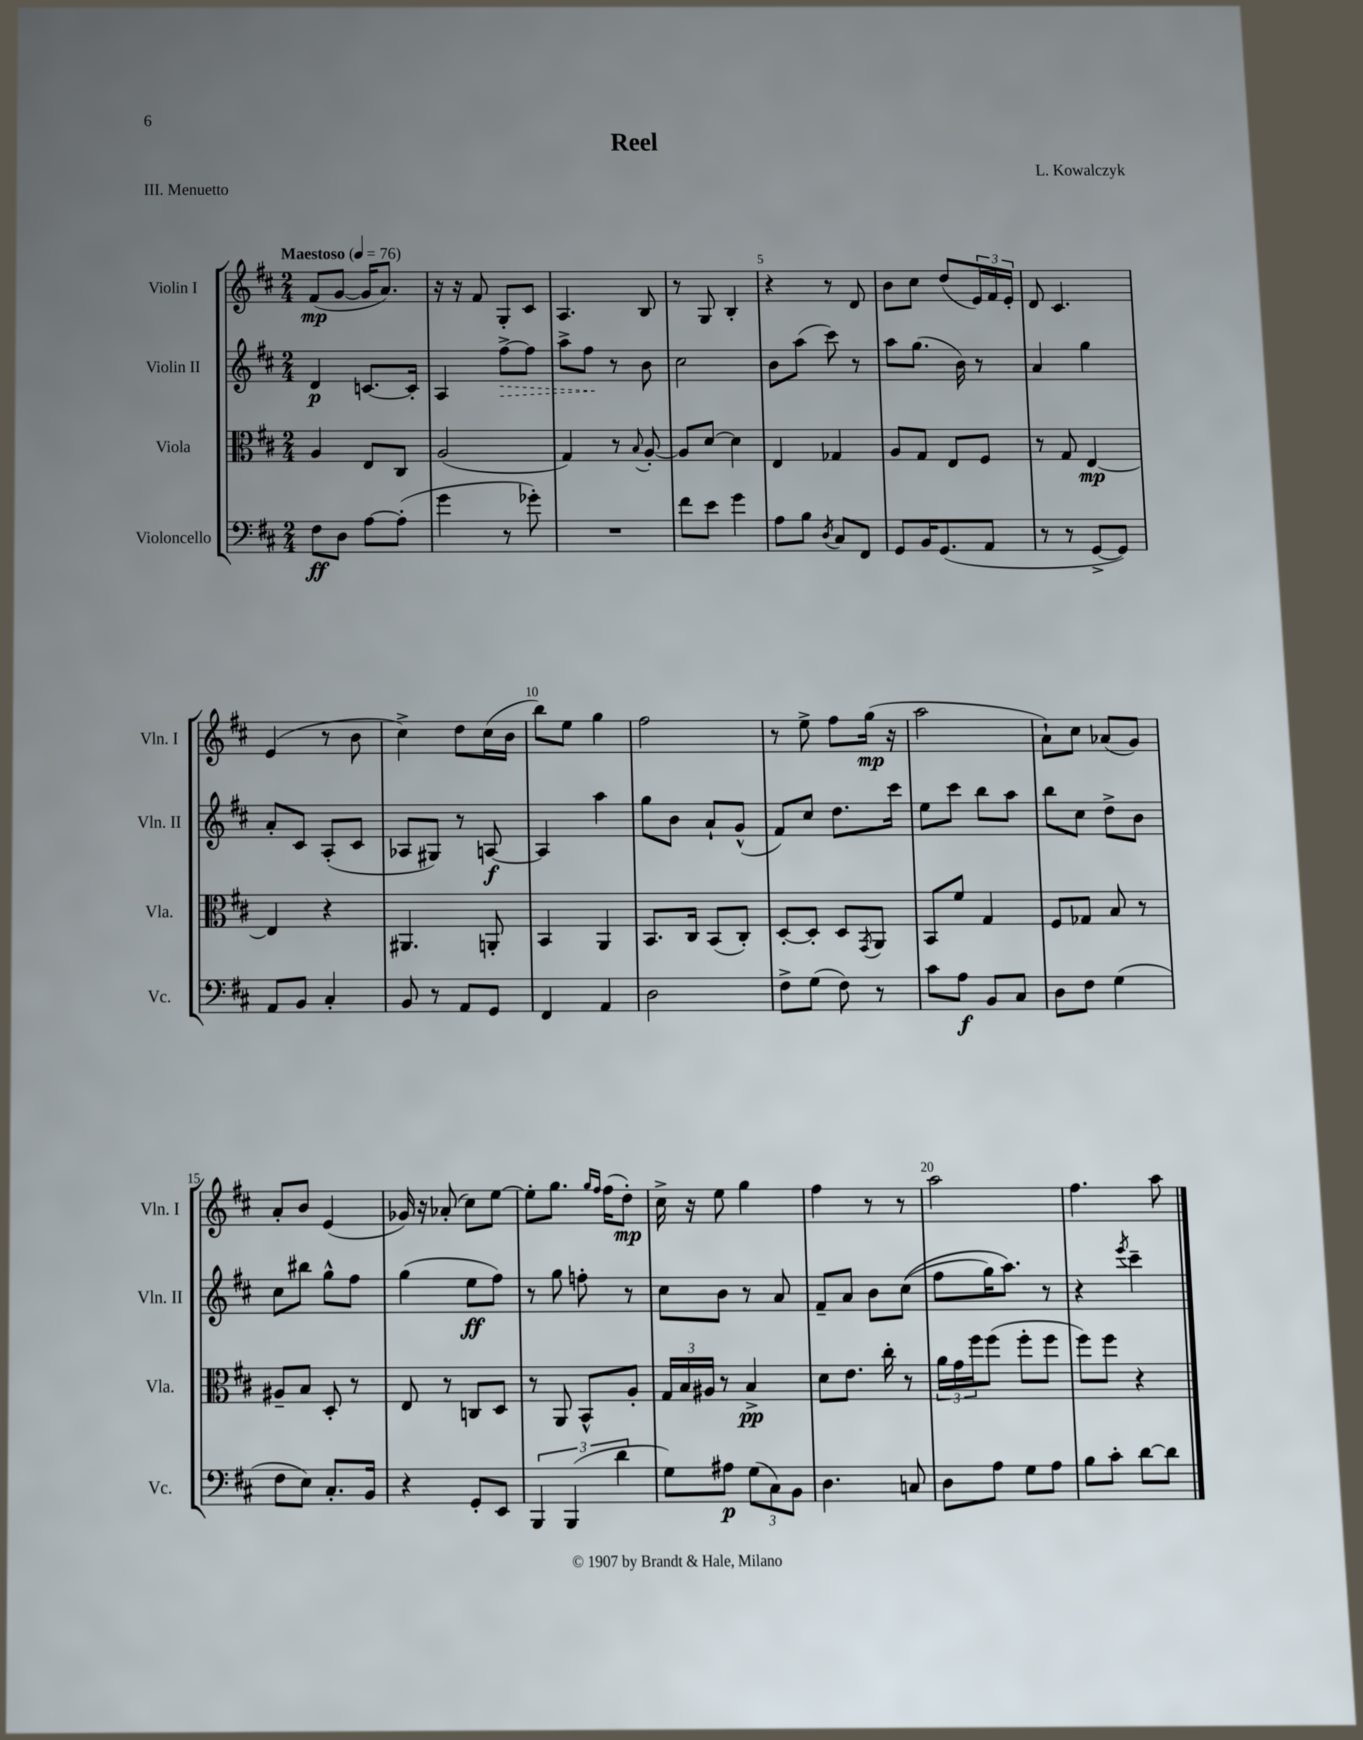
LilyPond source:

\header { title = "Reel" composer = "L. Kowalczyk" piece = "III. Menuetto" }
<<
\new StaffGroup <<
\new Staff = "s0" \with { instrumentName = "Violin I" shortInstrumentName = "Vln. I" } {
    \clef treble \key d \major \numericTimeSignature \time 2/4 \tempo "Maestoso" 4 = 76
    fis'8\mp( g'8~ g'16 a'8.) |
    r16 r16 fis'8 g8-. cis'8 |
    a4. b8 |
    r8 g8 b4-. |
    r4 r8 d'8 |
    b'8 cis''8 d''8( \tuplet 3/2 { e'16) fis'16 e'16-. } |
    d'8 cis'4. |
    e'4( r8 b'8 |
    cis''4->) d''8 cis''16( b'16 |
    b''8) e''8 g''4 |
    fis''2 |
    r8 e''8-> fis''8 g''16\mp( r16 |
    a''2 |
    a'8-!) cis''8 aes'8( g'8) |
    a'8-. b'8 e'4( |
    ges'16) r16 aes'8-.( cis''8) e''8~ |
    e''8-. g''8. \grace { g''16 fis''16 } fis''16( d''8-.\mp) |
    cis''16-> r16 e''8 g''4 |
    fis''4 r8 r8 |
    a''2 |
    fis''4. a''8 \bar "|." |
}
\new Staff = "s1" \with { instrumentName = "Violin II" shortInstrumentName = "Vln. II" } {
    \clef treble \key d \major \numericTimeSignature \time 2/4
    d'4\p c'8.~ c'16-. |
    a4 \once \override Hairpin.style = #'dashed-line fis''8~->\> fis''8 |
    a''8-> fis''8\! r8 b'8 |
    cis''2 |
    b'8 a''8( cis'''8) r8 |
    a''8 g''8.( b'16) r8 |
    a'4 g''4 |
    a'8-. cis'8 a8-.( cis'8 |
    aes8 gis8) r8 a8~\f |
    a4 a''4 |
    g''8 b'8 a'8-! g'8-^( |
    fis'8) cis''8 d''8. cis'''16 |
    e''8 cis'''8 b''8 a''8 |
    b''8 cis''8 d''8-> b'8 |
    cis''8 bis''8 g''8-^ fis''8 |
    g''4( e''8\ff fis''8) |
    r8 g''8 f''8-. r8 |
    cis''8 b'8 r8 a'8 |
    fis'8-- a'8 b'8 cis''8(\( |
    fis''8 g''16) a''8.\) r8 |
    r4 \acciaccatura { e'''8 } cis'''4-- \bar "|." |
}
\new Staff = "s2" \with { instrumentName = "Viola" shortInstrumentName = "Vla." } {
    \clef alto \key d \major \numericTimeSignature \time 2/4
    a4 e8 cis8 |
    a2( |
    g4) r8 \appoggiatura { b8 } a8~-. |
    a8 d'8~ d'4 |
    e4 ges4 |
    a8 g8 e8 fis8 |
    r8 g8 e4~\mp |
    e4 r4 |
    ais,4. a,8-. |
    b,4 a,4 |
    b,8. cis16 b,8( cis8-.) |
    d8~-. d8-. d8 \acciaccatura { g,8 } a,8 |
    b,8 fis'8 g4 |
    fis8 ges8 b8 r8 |
    ais8-- b8 d8-. r8 |
    e8 r8 c8 d8 |
    r8 a,8 b,8-^ a8-. |
    \tuplet 3/2 { g16 b16 ais16 } r8 b4->\pp |
    d'8 e'8. cis''16-. r8 |
    \tuplet 3/2 { a'16 g'16 fis''16 } fis''8( fis''8-. fis''8 |
    fis''8) fis''8 r4 \bar "|." |
}
\new Staff = "s3" \with { instrumentName = "Violoncello" shortInstrumentName = "Vc." } {
    \clef bass \key d \major \numericTimeSignature \time 2/4
    fis8\ff d8 a8~ a8-.( |
    g'4 r8 ges'8-.) |
    R2 |
    fis'8 e'8 g'4 |
    a8 b8 \acciaccatura { d8 } cis8 fis,8 |
    g,8 b,16 g,8.( a,8 |
    r8 r8 g,8~-> g,8) |
    a,8 b,8 cis4-. |
    b,8 r8 a,8 g,8 |
    fis,4 a,4 |
    d2 |
    fis8-> g8( fis8) r8 |
    cis'8 a8\f b,8 cis8 |
    d8 fis8 g4( |
    fis8 e8) cis8.-. b,16 |
    r4 g,8-. e,8 |
    \tuplet 3/2 { b,,4 b,,4( d'4 } |
    g8) ais8\p \tuplet 3/2 { g8( cis8) b,8 } |
    d4. c8 |
    d8 a8 g8 a8 |
    b8 cis'8-. d'8~ d'8 \bar "|." |
}
>>
>>
\layout { \context { \Score \override BarNumber.break-visibility = ##(#f #t #t) barNumberVisibility = #(every-nth-bar-number-visible 5) } }
